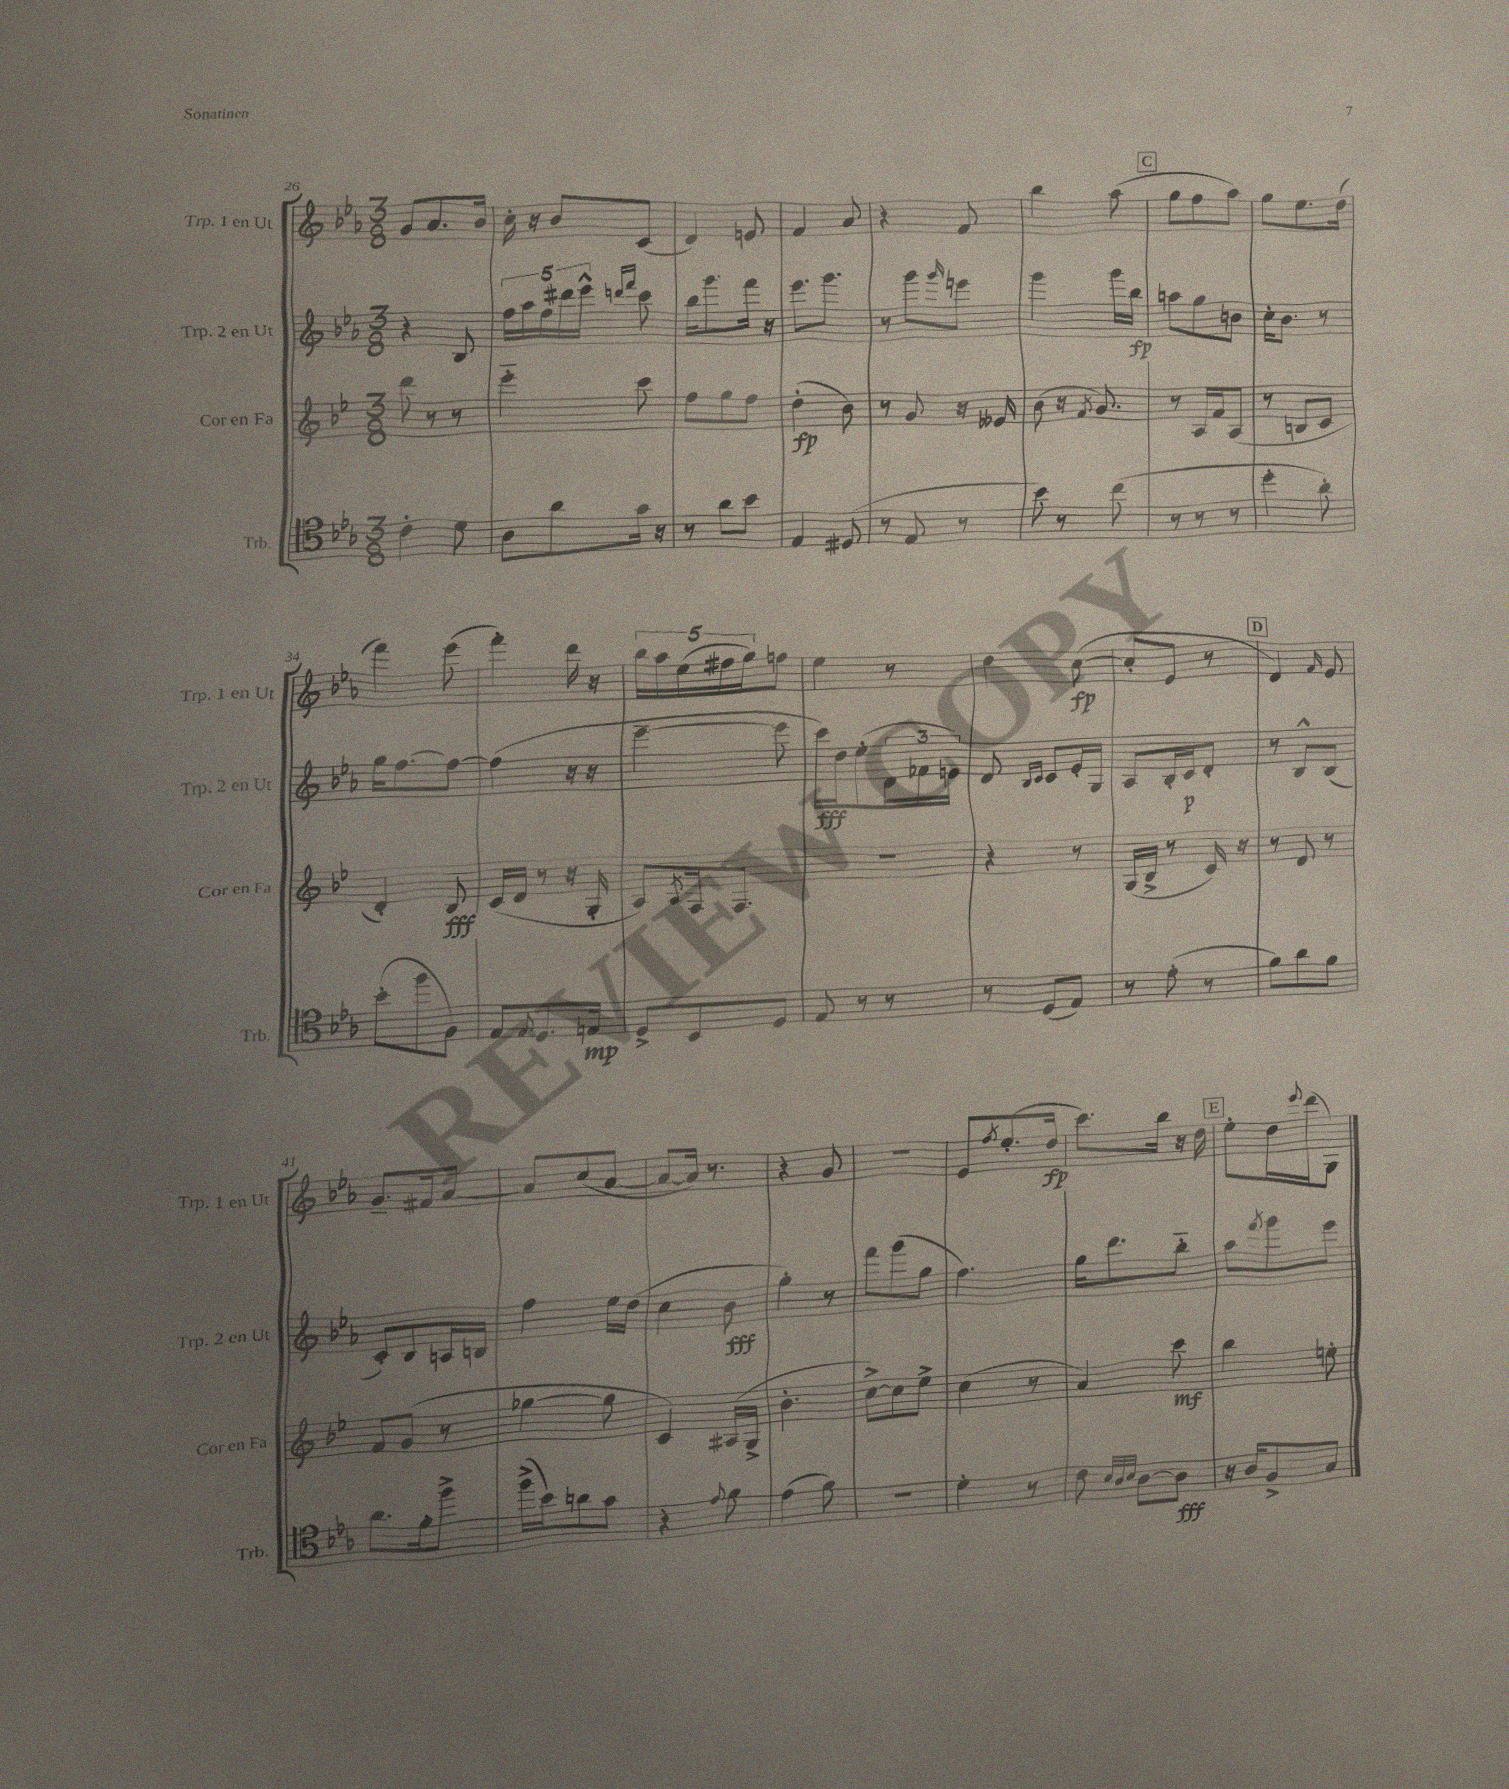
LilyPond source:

<<
\new StaffGroup <<
\new Staff = "s0" \with { instrumentName = "Trp. 1 en Ut" shortInstrumentName = "Trp. 1 en Ut" } {
    \clef treble \key ees \major \numericTimeSignature \time 3/8
    g'8 aes'8. bes'16 |
    c''16-. r16 bes'8 c'8( |
    d'4) e'8 |
    f'4 aes'8 |
    r4 f'8 |
    bes''4 aes''8( |
    \mark \markup { \box "C" } g''8 f''8 aes''8) |
    g''8 ees''8. d''16( |
    f'''4) ees'''8( |
    f'''4-.) d'''16 r16 |
    \tuplet 5/4 { bes''16 aes''16 ees''16( fis''16 g''16) } f''8 |
    ees''4 r8 |
    d''4 c''8~\fp( |
    c''8-. ees'8 r8 |
    \mark \markup { \box "D" } d'4) \grace { f'16 } ees'8 |
    g'8.-- fis'16 aes'8~ |
    aes'8 c''8( aes'8~ |
    aes'8~ aes'16) r8. |
    r4 g'8 |
    R4. |
    ees'8 \acciaccatura { f''8 } ees''8.-.( d''16\fp |
    c'''8.) bes''16 r16 d''16 |
    \mark \markup { \box "E" } ees''8-. d''16 \appoggiatura { ees'''8 } d'''16( g8) \bar "|." |
}
\new Staff = "s1" \with { instrumentName = "Trp. 2 en Ut" shortInstrumentName = "Trp. 2 en Ut" } {
    \clef treble \key ees \major \numericTimeSignature \time 3/8
    r4 bes8 |
    \tuplet 5/4 { f''16 aes''16 f''16 dis'''16 ees'''16-^ } \grace { d'''16 f'''16 } c'''8 |
    bes''16 g'''8. f'''16 r16 |
    ees'''8. g'''8. |
    r8 g'''8 \grace { g'''16 } e'''8 |
    g'''4 g'''16 bes''16\fp |
    \mark \markup { \box "C" } a''8 g''8 b'8 |
    c''16-. bes'8. r8 |
    g''16 f''8.~ f''8~ |
    f''4( r16 r16 |
    ees'''4~-- ees'''8 |
    c'''16\fff) d''16 ees''8-.( \tuplet 3/2 { d'16 fes'16 e'16) } |
    d'8 \grace { bes16 c'16 } c'8 ees'16-. g16 |
    aes8 bes16-. c'16\p d'8-. |
    \mark \markup { \box "D" } r8 bes8-^ bes8( |
    c'8-.) bes8 a16 b16 |
    f''4 ees''16 d''16( |
    c''4 bes'8\fff |
    g''4-.) r8 |
    f'''8 g'''8( g''8 |
    f''4.) |
    g''16 d'''8. bes''8-_ |
    \mark \markup { \box "E" } aes''8 \acciaccatura { f'''8 } g'''8 ees'''8 \bar "|." |
}
\new Staff = "s2" \with { instrumentName = "Cor en Fa" shortInstrumentName = "Cor en Fa" } {
    \clef treble \key bes \major \numericTimeSignature \time 3/8
    d'''8 r8 r8 |
    ees'''4-_ c'''8 |
    f''8 g''8 f''8 |
    d''4-.\fp( bes'8) |
    r8 g'8 r16 eeses'16 |
    bes'8( r16 \acciaccatura { f'8 } g'8.) |
    \mark \markup { \box "C" } r8 a16 f'16 a8( |
    r8 b8 c'8 |
    d'4-.) bes8\fff |
    c'16( d'16 r8 r16 g16-. |
    a8) \acciaccatura { a8 } f16 f8. |
    R4. |
    r4 r8 |
    g16( bes16-> r8 c'16) r16 |
    \mark \markup { \box "D" } r8 d'8 r8 |
    f'8 g'8( r8 |
    ges''4~ ges''8 |
    c'4) ais16( g16-> |
    bes'4.-. |
    c''8~->) c''8 ees''8-> |
    c''4( r8 |
    a'4) c'''8\mf |
    \mark \markup { \box "E" } bes''4 e''8-. \bar "|." |
}
\new Staff = "s3" \with { instrumentName = "Trb." shortInstrumentName = "Trb." } {
    \clef tenor \key ees \major \numericTimeSignature \time 3/8
    c'4-. d'8 |
    aes8 aes'8 g'16 r16 |
    r8 aes'8 bes'8 |
    ees4 dis8( |
    r8 ees8 r8 |
    bes'8) r8 c''8( |
    \mark \markup { \box "C" } r8 r8 r8 |
    d''4-. aes'8-.) |
    bes'8-.( f''8 f8) |
    ees8 \appoggiatura { ees8 } d8. e16\mp |
    d8-> bes,8 d8 |
    ees8 r8 r8 |
    r8 d8( ees8) |
    r8 ees'8-.( r8 |
    \mark \markup { \box "D" } f'8) aes'8 f'8 |
    aes'8. f'16-. f''8-> |
    f''16->( bes'16) a'8 g'8 |
    r4 \appoggiatura { ees'8 } f'8 |
    ees'4( f'8) |
    R4. |
    d'4-. r8 |
    c'8 \grace { bes32 aes32 bes32 } aes8~ aes8\fff |
    \mark \markup { \box "E" } r16 aes16 f8-> g8 \bar "|." |
}
>>
>>
\layout { \context { \Score currentBarNumber = #26 } }
